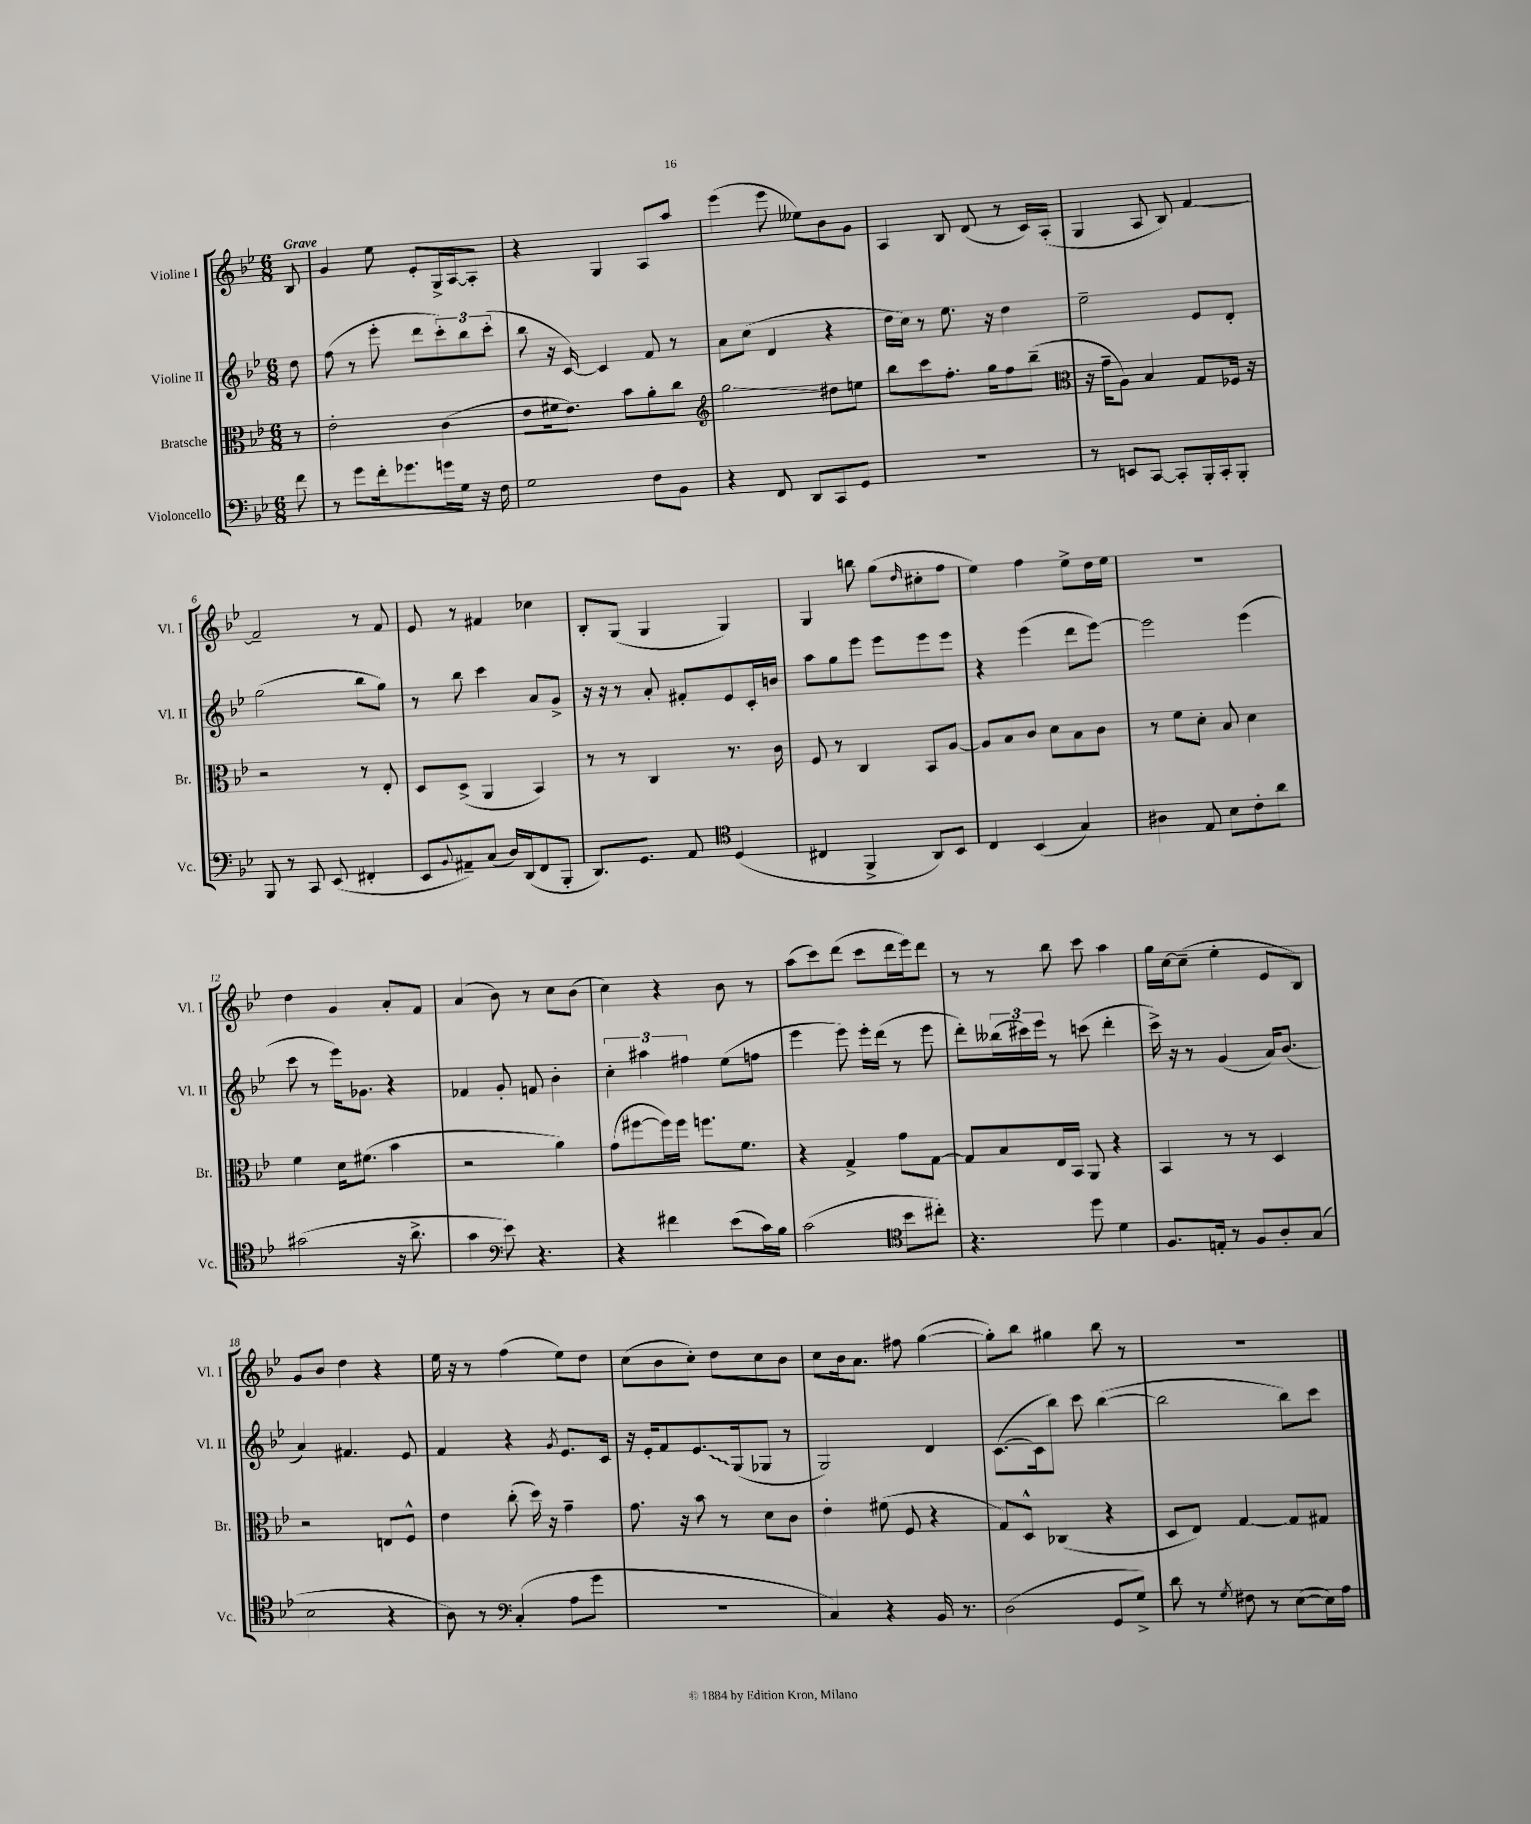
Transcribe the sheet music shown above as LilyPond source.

<<
\new StaffGroup <<
\new Staff = "s0" \with { instrumentName = "Violine I" shortInstrumentName = "Vl. I" } {
    \clef treble \key bes \major \numericTimeSignature \time 6/8 \partial 8 \tempo "Grave"
    bes8 |
    g'4 ees''8 ees'8-. g16-> a16~ a8-. |
    r4 g4 a8 a''8 |
    ees'''4( ees'''8 eeses''8) bes'8 g'8 |
    a4 bes8 d'8( r8 c'16) a16-.( |
    g4 a8 bes8) f'4~ |
    f'2-- r8 f'8 |
    ees'8 r8 fis'4 ces''4 |
    bes8-. g8( g4 g4) |
    g4 b''8 g''8( \grace { d''16 } cis''8-. f''8 |
    ees''4) f''4 ees''8-> d''16 ees''16 |
    R2. |
    d''4 g'4 a'8-. f'8 |
    a'4( bes'8) r8 c''8 bes'8( |
    c''4) r4 bes'8 r8 |
    a''8( c'''8) d'''8( c'''8 d'''16 ees'''16) d'''8 |
    r8 r8 bes''8 c'''8 a''4 |
    g''16 c''16~ c''8--( ees''4-. ees'8 bes8) |
    g'8 bes'8 d''4 r4 |
    ees''16 r16 r8 f''4( ees''8) d''8 |
    c''8( bes'8 c''8-.) d''8 c''8 bes'8 |
    c''8 bes'16 a'8. fis''8 g''4~( |
    g''8-.) bes''8 gis''4 bes''8 r8 |
    R2. \bar "|." |
}
\new Staff = "s1" \with { instrumentName = "Violine II" shortInstrumentName = "Vl. II" } {
    \clef treble \key bes \major \numericTimeSignature \time 6/8 \partial 8
    d''8 |
    f''8( r8 ees'''8-. d'''8 \tuplet 3/2 { c'''8-.) bes''8 c'''8-.( } |
    bes''8 r16 c'16~) c'4 f'8 r8 |
    a'8 c''8( d'4 r4 |
    d''16 c''16) r8 ees''8. r16 d''4 |
    ees''2-- ees'8 d'8-. |
    g''2( bes''8 g''8) |
    r8 bes''8 c'''4 a'8 g'8-> |
    r16 r16 r8 a'8-. fis'8-. ees'8 c'16-. b'16 |
    a''8 g''8 ees'''8 ees'''8 ees'''8 ees'''8 |
    r4 ees'''4( d'''8 ees'''8~) |
    ees'''2 ees'''4( |
    c'''8 r8 ees'''16) ges'8. r4 |
    fes'4 g'8-. f'8 bes'4-. |
    \tuplet 3/2 { c''4-. ais''4 fis''4 } ees''8( f''8 |
    ees'''4 ees'''8) ees'''16-. d'''16( r8 ees'''8 |
    d'''8-.) \tuplet 3/2 { beses''16( cis'''16) ees'''16 } r8 c'''8( d'''4-. |
    c'''16->) r16 r8 g'4( a'16) bes'8.( |
    a'4) fis'4. ees'8 |
    f'4 r4 \acciaccatura { g'8 } ees'8. c'16 |
    r16 ees'16-. f'8 \once \override Glissando.style = #'zigzag ees'8.\glissando g16( ges8 r8 |
    g2) d'4 |
    c'8.~( c'16 bes''8) c'''8 bes''4~( |
    bes''2 bes''8) c'''8 \bar "|." |
}
\new Staff = "s2" \with { instrumentName = "Bratsche" shortInstrumentName = "Br." } {
    \clef alto \key bes \major \numericTimeSignature \time 6/8 \partial 8
    r8 |
    ees'2-. c'4( |
    ees'8 fis'16 ees'8.) bes'8 a'8-. c''8 |
    \clef treble g''2\glissando dis''8 e''8 |
    bes''8 c'''8 f''8.-. g''16 f''8 bes''8--( |
    \clef alto r16 g'16-- a8) bes4 g8 fes16 r16 |
    r2 r8 ees8-. |
    d8 d8->( a,4 bes,4) |
    r8 r8 c4 r8. c'16 |
    f8 r8 c4 bes,8 a8~ |
    a8 bes8 c'8 d'8 bes8 c'8 |
    r8 f'8 d'8-. bes8 d'4 |
    f'4 d'16 fis'8.( bes'4 |
    r2 a'4) |
    g'8( fis''8~ fis''16) fis''16 f''8. f'8. |
    r4 g4-> g'8 g8~ |
    g8 bes8 ees16 bes,16 a,8 r4 |
    bes,4 r8 r8 d4 |
    r2 e8 f8-^ |
    ees'4 c''8-.( d''16) r16 g'4-- |
    g'8. r16 bes'8 r8 d'8 c'8 |
    ees'4-. fis'8( f8 r4 |
    g8) d8-^ ces4( r4 |
    d8 ees8) g4~ g8 gis8 \bar "|." |
}
\new Staff = "s3" \with { instrumentName = "Violoncello" shortInstrumentName = "Vc." } {
    \clef bass \key bes \major \numericTimeSignature \time 6/8 \partial 8
    f'8 |
    r8 g'8 f'16-. ges'8. g'16 g16 r16 f16 |
    g2 f8 bes,8 |
    r4 f,8 d,8 c,8 g,8 |
    R2. |
    r8 e,8 c,8~ c,8-. bes,,16-. c,16-. bes,,8-. |
    bes,,8 r8 c,8 ees,8( fis,4-. |
    ees,8 \appoggiatura { bes,8 } ais,8--) c8( d16) d,16( f,8 bes,,8-. |
    d,8.) g,8. a,8 \clef tenor d4( |
    cis4 f,4-> a,8) bes,8 |
    c4 bes,4( g4) |
    ais4 ees8 bes8 c'8-. a'8 |
    gis'2( r16 a'8.-> |
    g'4 \clef bass ees'8) r4. |
    r4 fis'4 ees'8( c'16) bes16 |
    c'2( \clef tenor bes'8 cis''8-.) |
    r4. d''8 d'4 |
    f8. e16-. r8 f8 a8-. g8( |
    bes2 r4 |
    a8) r8 \clef bass c4-.( a8 g'8 |
    R2. |
    c4) r4 bes,16 r8. |
    d2( g,8 g8->) |
    d'8 r8 \acciaccatura { g8 } fis8 r8 ees8~( ees16) a16 \bar "|." |
}
>>
>>
